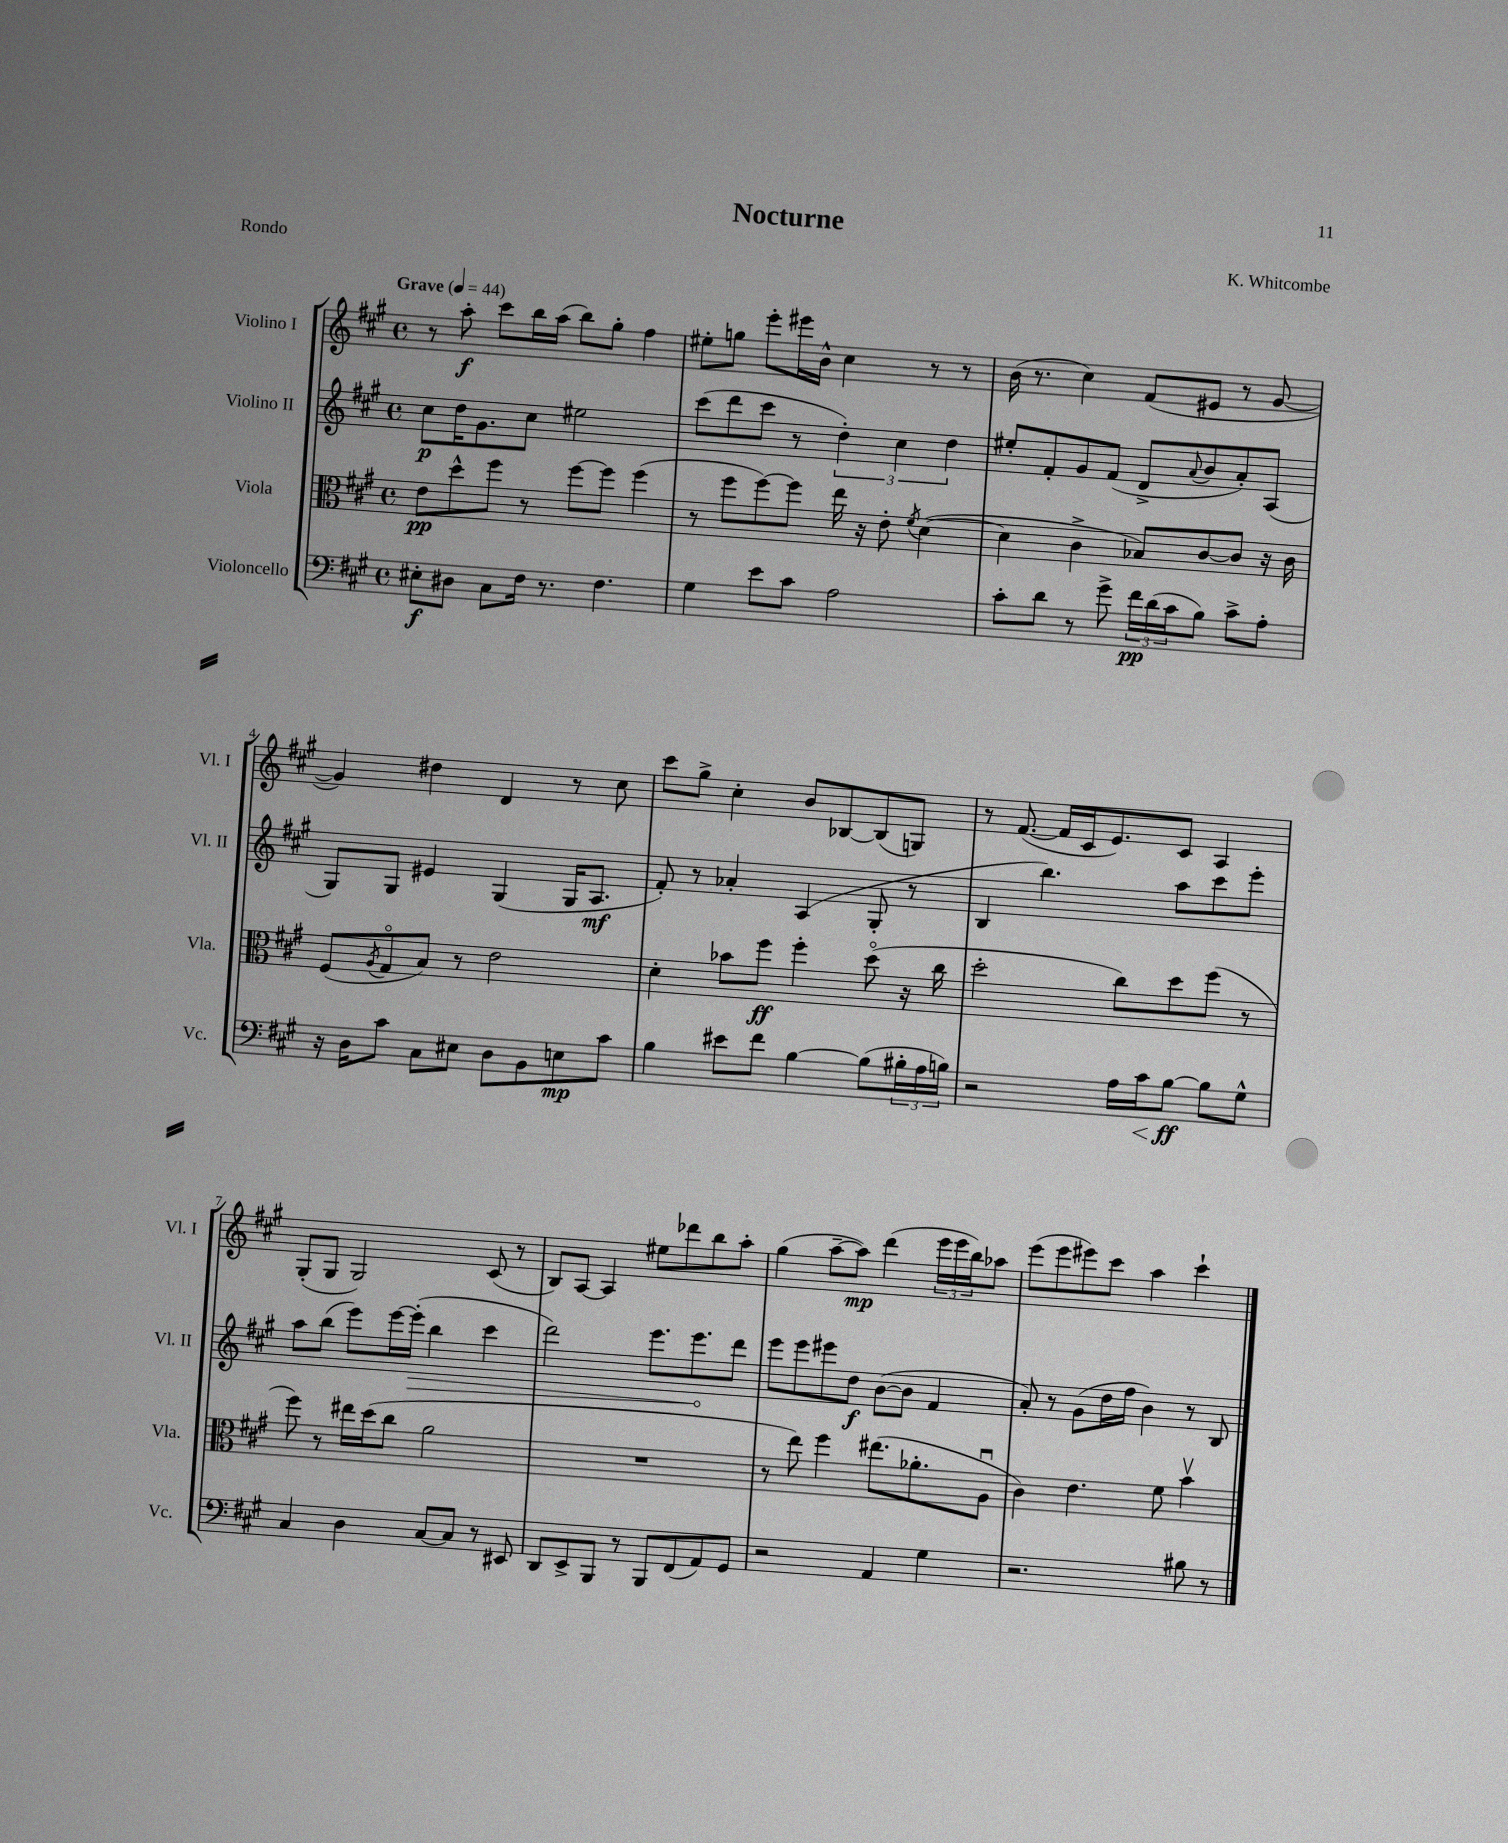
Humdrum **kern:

**kern	**kern	**kern	**kern
*staff4	*staff3	*staff2	*staff1
*clefF4	*clefC3	*clefG2	*clefG2
*k[f#c#g#]	*k[f#c#g#]	*k[f#c#g#]	*k[f#c#g#]
*M4/4	*M4/4	*M4/4	*M4/4
*met(c)	*met(c)	*met(c)	*met(c)
*MM44	*MM44	*MM44	*MM44
8E#'	8e	8cc#	8r
8D#	8dd^^	16dd	8aa'
.	.	8.g#	.
8C#	8ff#	.	8ccc#
16F#	8r	8cc#	16bb
8.r	.	.	(16aa
.	[8ff#	2ee#	8bb)
4.F#	8ff#]	.	8gg#'
.	(4ff#	.	4ff#
=	=	=	=
4G#	8r	(8ccc#	8ee#'
.	8ff#	8ddd	8gg
8e	[8ff#)	8ccc#	8eee'
8c#	8ff#]	8r	16eee#
.	.	.	16b^^
2A	16ee	6dd')	4cc#
.	16r	.	.
.	8e'	.	.
.	.	6cc#	.
.	8qf#	.	.
.	([4d	.	8r
.	.	6dd	.
.	.	.	8r
=	=	=	=
8c#'	4d]	8ee#'	(16b
.	.	.	8.r
8d	.	8f#'	.
8r	4c#^	8g#	4cc#)
8g#^	.	(8f#	.
24f#	8B-)	8d^	(8f#
(24d	.	.	.
24c#	.	.	.
.	.	8qqa	.
8B)	[8c#	8b	8e#
8c#^	8c#]	8a')	8r
8A'	16r	(8A	[8g#
.	16c#	.	.
=	=	=	=
16r	(8F#	8G#)	4g#])
16D	.	.	.
.	8qA	.	.
8c#	8G#o	8G#	.
8C#	8B)	4e#	4dd#
8E#	8r	.	.
8D	2e	(4G#	4d
8BB	.	.	.
8E	.	16G#	8r
.	.	8.A	.
8c#	.	.	8cc#
=	=	=	=
4B	4d'	8f#')	8ccc#
.	.	8r	8gg#^
8e#	8b-	4a-'	4cc#'
8f#	8ff#	.	.
[4B	4ff#'	(4A	8b
.	.	.	[8B-
(8B]	(8ddo	8G#'	(8B-]
24B#'	16r	8r	8G)
24A	.	.	.
.	16cc#	.	.
24B)	.	.	.
=	=	=	=
2r	2dd'	4B	8r
.	.	.	([8.f#
.	.	4.bb)	.
.	.	.	16f#]
.	.	.	16c#
.	.	.	8.e)
16A	8cc#)	.	.
16c#	.	.	.
[8B	8dd	8aa	8c#
8B]	(8ff#	8ccc#	4A
8G#^^	8r	8eee'	.
=	=	=	=
4C#	8ff#)	8aa	(8G#'
.	8r	(8bb	8G#
4D	16ee#	8eee)	2G#)
.	(16dd	.	.
.	8cc#	[16eee	.
.	.	(16eee']	.
[8C#	2a	4bb	.
8C#]	.	.	.
8r	.	4ccc#	(8c#
8EE#	.	.	8r
=	=	=	=
8DD	1r	2ddd)	8B)
8EE^	.	.	[8A
8BBB	.	.	4A]
8r	.	.	.
8BBB	.	8.eee	8ee#
(8FF#	.	.	8ddd-
.	.	8.eee	.
8AA)	.	.	8bb
8GG#	.	8ddd	8aa'
=	=	=	=
2r	8r	8eee	(4gg#
.	8ee)	8eee	.
.	4ff#	8eee#	[8aa~
.	.	8dd	8aa])
4AA	(8.ee#	([8b	(4ddd
.	.	8b]	.
.	8.a-'	.	.
4G#	.	4f#	24eee
.	.	.	24eee
.	.	.	24bb)
.	8Au	.	8aa-
=	=	=	=
2.r	4c#)	8a')	(8eee
.	.	8r	8eee
.	4.e	(8g#	8eee#)
.	.	16dd	8ccc#
.	.	16ff#	.
.	.	4b)	4aa
.	8f#	.	.
8B#	4bv	8r	4ccc#`
8r	.	8B	.
==	==	==	==
*-	*-	*-	*-
